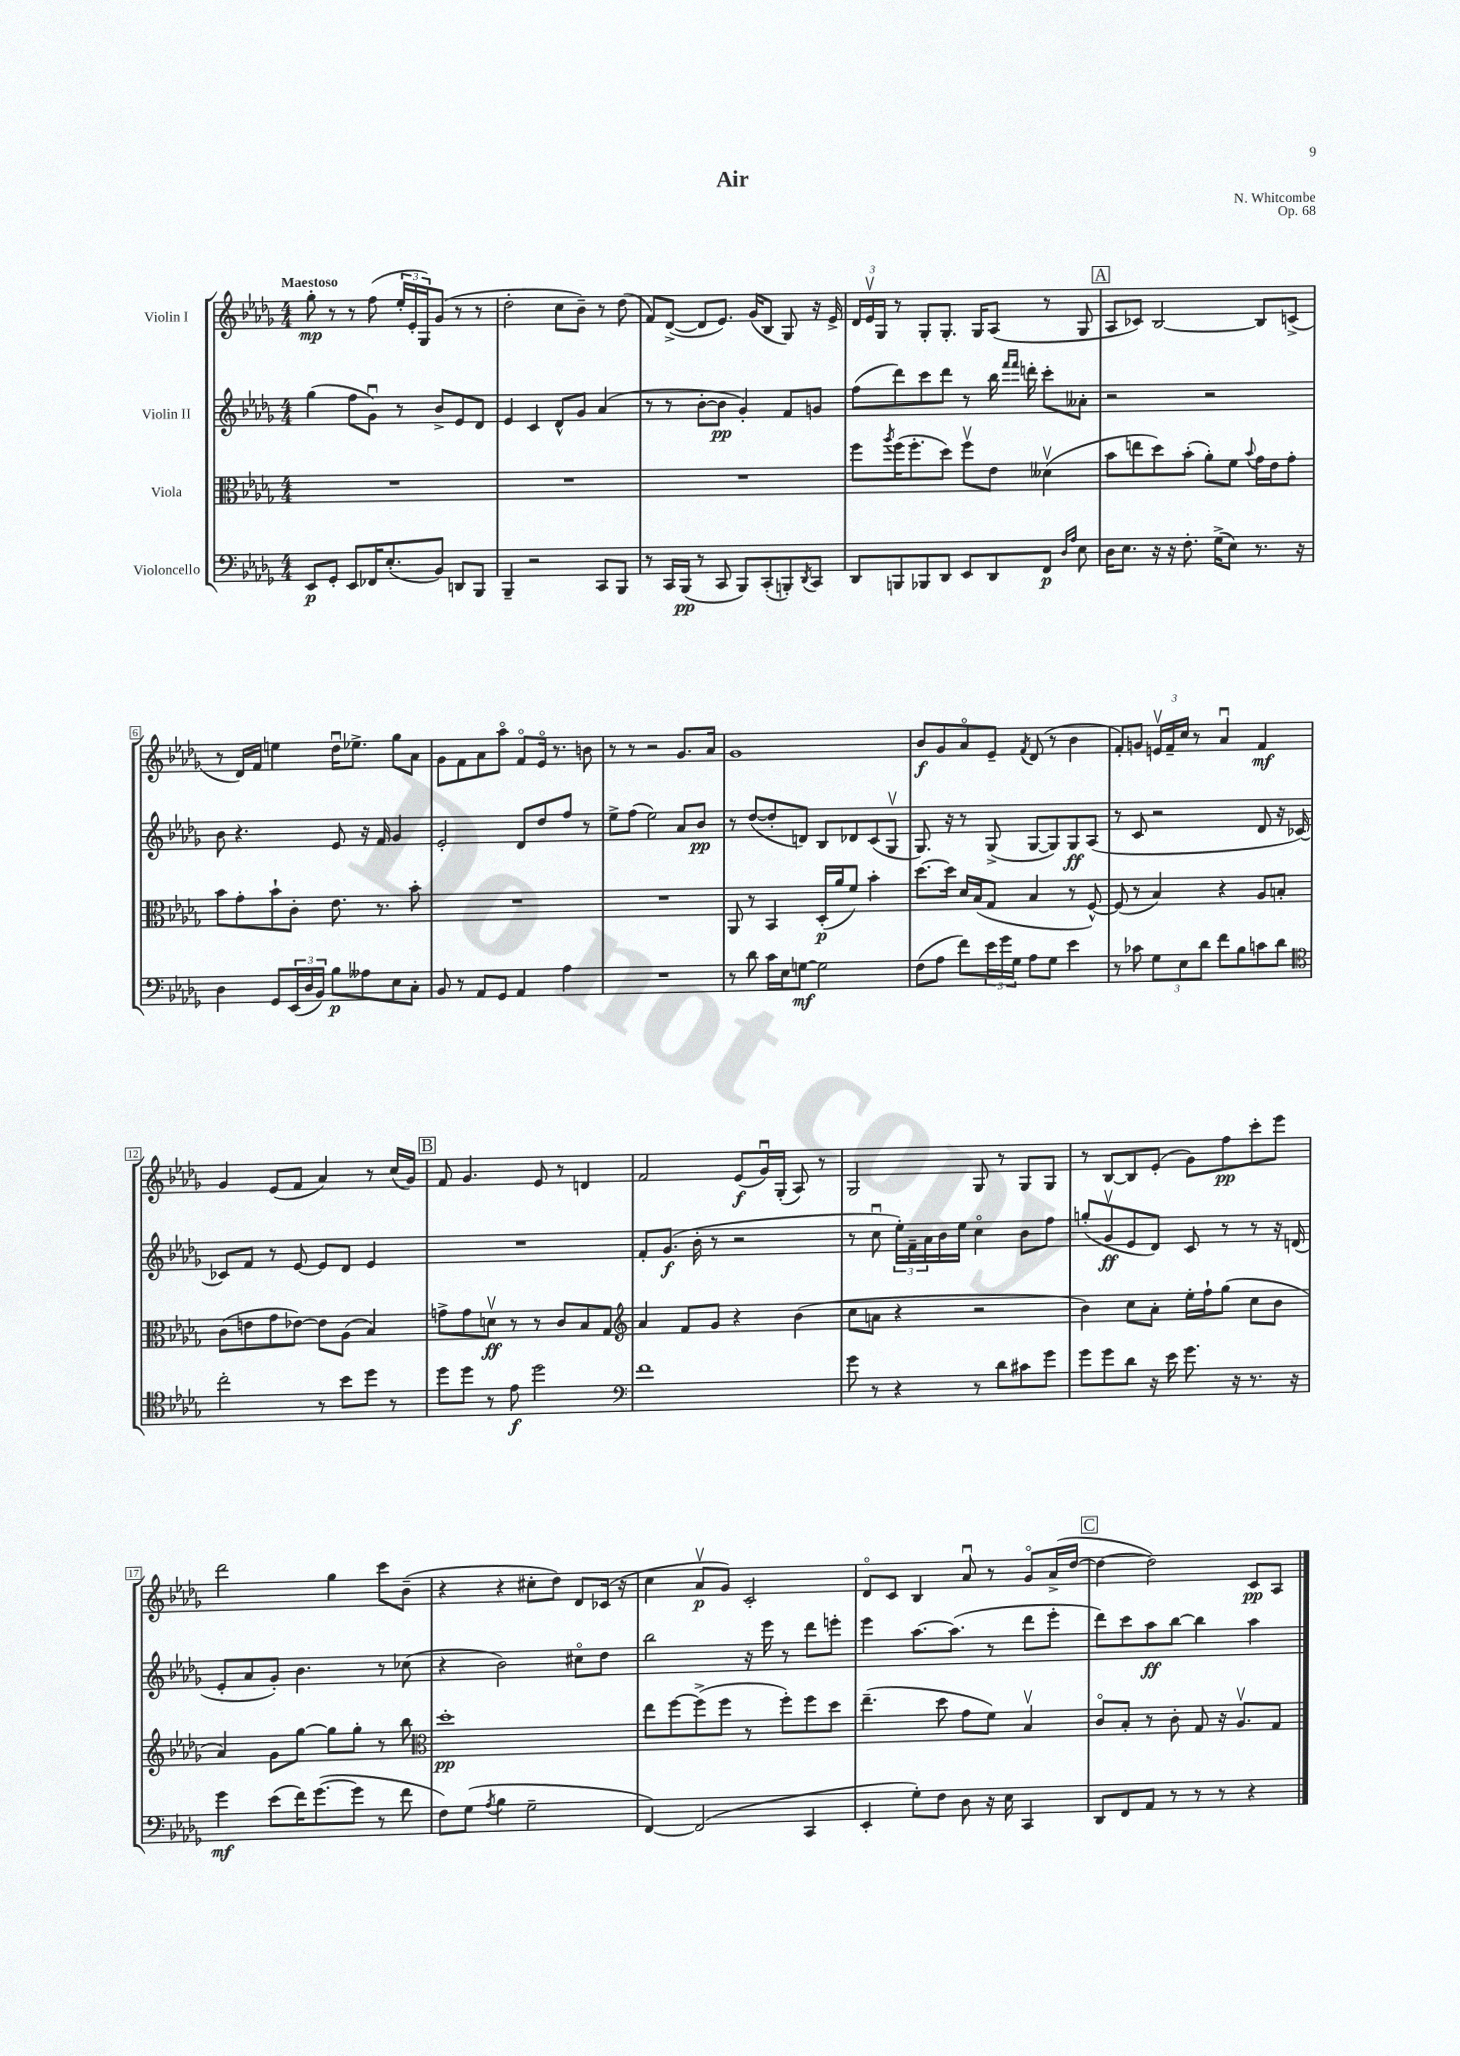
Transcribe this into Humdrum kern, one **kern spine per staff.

**kern	**kern	**kern	**kern
*staff4	*staff3	*staff2	*staff1
*clefF4	*clefC3	*clefG2	*clefG2
*k[b-e-a-d-g-]	*k[b-e-a-d-g-]	*k[b-e-a-d-g-]	*k[b-e-a-d-g-]
*M4/4	*M4/4	*M4/4	*M4/4
8EE-	1r	(4gg-	8gg-'
8GG-'	.	.	8r
8EE-	.	8ff	8r
16FF-	.	8g-u)	(8ff
(8.E-'	.	.	.
.	.	8r	24ee-'
.	.	.	24e-'
.	.	.	24G-)
8BB-)	.	8b-^	(8g-
8DD	.	8e-	8r
8BBB-	.	8d-	8r
=	=	=	=
4BBB-~	1r	4e-	2dd-'
2r	.	4c	.
.	.	8d-^^	8cc
.	.	8g-	8b-~)
8CC	.	(4a-	8r
8BBB-	.	.	(8dd-
=	=	=	=
8r	1r	8r	8f)
16CC	.	8r	([8d-^
(16BBB-	.	.	.
8r	.	[8b-'	8d-]
8CC	.	8b-]	8.e-)
8BBB-)	.	4g-')	.
.	.	.	(16g-
(8CC'	.	.	8B-
8BBB')	.	8f	8G-)
8qDD-	.	.	.
8CC	.	8g	16r
.	.	.	16e-^
=	=	=	=
8DD-	8ff	(8ff	24d-
.	.	.	24e-v
.	.	.	24G-
.	8qaa-	.	.
8BBB	(16ff	8ddd-)	8r
.	8.ff'	.	.
8BBB-	.	8ccc	8G-'
8DD-	8dd-)	8ddd-	8.G-'
8EE-	8ffv	8r	.
.	.	.	16G-
8DD-	8e-	16bb-	(8A-
.	.	16qqfff	.
.	.	16qqfff	.
.	.	16ddd'	.
8FF	(4d--v	8ccc'	8r
16qqD-	.	.	.
16qqA-	.	.	.
8E-	.	8a--'	8G-
=	=	=	=
16D-	8b-	2r	8A-
8.E-	.	.	.
.	8ee	.	8c-)
16r	8dd-)	.	[2B-
16r	.	.	.
8.F'	(8b-'	.	.
.	8a-')	2r	.
(16G-^	.	.	.
8E-)	8f	.	.
.	8qqb-	.	.
8.r	16g-	.	8B-]
.	16e-	.	.
.	8g-'	.	(8c^
16r	.	.	.
=	=	=	=
4D-	8b-	8b-	8r
.	8g-'	4.r	16d-)
.	.	.	16f
8GG-	8b-`	.	4ee
(24EE-	8c'	.	.
24D-	.	.	.
24BB-)	.	.	.
8B-	8.e-	8e-	16dd-u
.	.	.	8.ee-^
8A--	.	16r	.
.	8.r	16f	.
8E-	.	4g-	8gg-
8C'	8b-'	.	8a-
=	=	=	=
8BB-	1r	2e-'	8g-
8r	.	.	8f
8AA-	.	.	8a-
8GG-	.	.	8aa-o
4AA-	.	8d-	8fo
.	.	8dd-	16e-o
.	.	.	8.r
4A-	.	8ff	.
.	.	8r	8b
=	=	=	=
1r	1r	8ee-^	8r
.	.	(8ff	8r
.	.	2ee-)	2r
.	.	8a-	8.g-
.	.	8b-	.
.	.	.	16a-
=	=	=	=
8r	8AA-	8r	1g-
8d-	8r	([8dd-	.
16c	4BB-	8dd-']	.
16E-	.	.	.
[8G	.	8d)	.
2G]	(16D-'	8B-	.
.	16a-	.	.
.	8f)	8d-	.
.	4b-'	(8c	.
.	.	8G-v	.
=	=	=	=
(8F	[8.dd-	8.G-)	8b-
8A-	.	.	8g-
.	16dd-]	16r	.
8f)	16d-	8r	8a-o
.	(16B-	.	.
24e-	8G-	(8G-^	8e-~
24g-	.	.	.
24G-	.	.	.
.	.	.	8qf
8A-	4B-	[8G-	(8d-
8G-	.	8G-])	8r
4e-	8r	8G-	4b-
.	[8F^^)	(8A-	.
=	=	=	=
8r	(8F]	8r	8f')
8c-	8r	8c	8g
12G-	4B-)	2r	24ev
.	.	.	24f~
12E-	.	.	24cc
.	.	.	8r
12d-	.	.	.
8f	4r	.	4a-u
8B-	.	.	.
8c	8A-	8d-	4f
8d-	8B'	16r	.
.	.	[16c-)	.
=	=	=	=
*clefC4	*	*	*
2cc'	(8c	8c-]	4g-
.	8e	8f	.
.	8g-	8r	(8e-
.	[8e-)	[8e-	8f
8r	8e-]	8e-]	4a-)
8b-	(8A-	8d-	.
8dd-	4B-)	4e-	8r
8r	.	.	(16cc
.	.	.	16g-)
=	=	=	=
8dd-	8g^	1r	8f
8dd-	8g	.	4.g-
8r	8dv	.	.
8e-	8r	.	.
2dd-	8r	.	8e-
.	8c	.	8r
.	8B-	.	4d
.	8G-	.	.
=	=	=	=
*clefF4	*clefG2	*	*
1f	4a-	8f'	2f
.	.	(8.g-	.
.	8f	.	.
.	.	16b-'	.
.	8g-	8r	.
.	4r	2r	(8e-
.	.	.	16g-u)
.	.	.	(16G-'
.	(4b-	.	8A-)
.	.	.	8r
=	=	=	=
8g-	8cc	8r	2G-
8r	8a	8ccu	.
4r	4r	24ee-')	.
.	.	24f~	.
.	.	24a-	.
.	.	16b-	.
.	.	16ee-	.
8r	2r	4cco	8G-
8d-	.	.	8r
8c#	.	8b-	8G-
8g-	.	8ff	8G-
=	=	=	=
8g-	4b-)	(8gg'	8r
8g-	.	8g-v	[8B-
8d-	8cc	8e-	8B-]
16r	8a-'	8d-)	(8e-'
16e-	.	.	.
8.g-	16ee-'	8c	8g-)
.	16ff`	.	.
.	(8gg-	8r	8ff
16r	.	.	.
8.r	8cc	8r	8ccc'
.	8b-	16r	8eee-
16r	.	(16d	.
=	=	=	=
4g-	4a-)	8e-'	2ddd-
.	.	8a-	.
(8e-	8g-	8g-')	.
16f)	[8gg-	4.b-	.
([8.g-	.	.	.
.	8gg-]	.	4gg-
8g-]	8gg-'	.	.
8r	8r	8r	8ccc
8f	8bb-	(8cc-	(8b-~
=	=	=	=
*	*clefC3	*	*
8F)	1dd-'	4r	4r
(8G-	.	.	.
8qA-	.	.	.
4B-	.	2b-)	4r
2G-~	.	.	8cc#'
.	.	.	8dd-)
.	.	8cc#o	8d-
.	.	8dd-	(16c-
.	.	.	16r
=	=	=	=
[4FF)	8ee-	2bb-	4cc
.	[8ff	.	.
(2FF]	(8ff^]	.	8a-v
.	8ff	.	8g-)
.	8r	16r	2c'
.	.	16eee-	.
.	8ff')	8r	.
4CC	8ff	8ddd-	.
.	8dd-	8eee'	.
=	=	=	=
4EE-'	(4.ee-~	4eee-	8d-o
.	.	.	8c
8G-')	.	[8.aa-	4B-
8F	8dd-	.	.
.	.	(8.aa-]	.
8D-	8g-	.	8a-u
16r	8f)	8r	8r
16E-	.	.	.
4CC	4B-v	8ddd-	8g-o
.	.	8eee-'	(16a-^
.	.	.	[16dd-
=	=	=	=
8DD-	8co	8ddd-)	4dd-_
8FF	8B-'	8ccc	.
8AA-	8r	8aa-	2dd-])
8r	8c'	[8bb-	.
8r	8G-	4bb-]	.
8r	16r	.	.
.	8.A-v	.	.
4r	.	4aa-	8c
.	8G-	.	8A-
==	==	==	==
*-	*-	*-	*-
